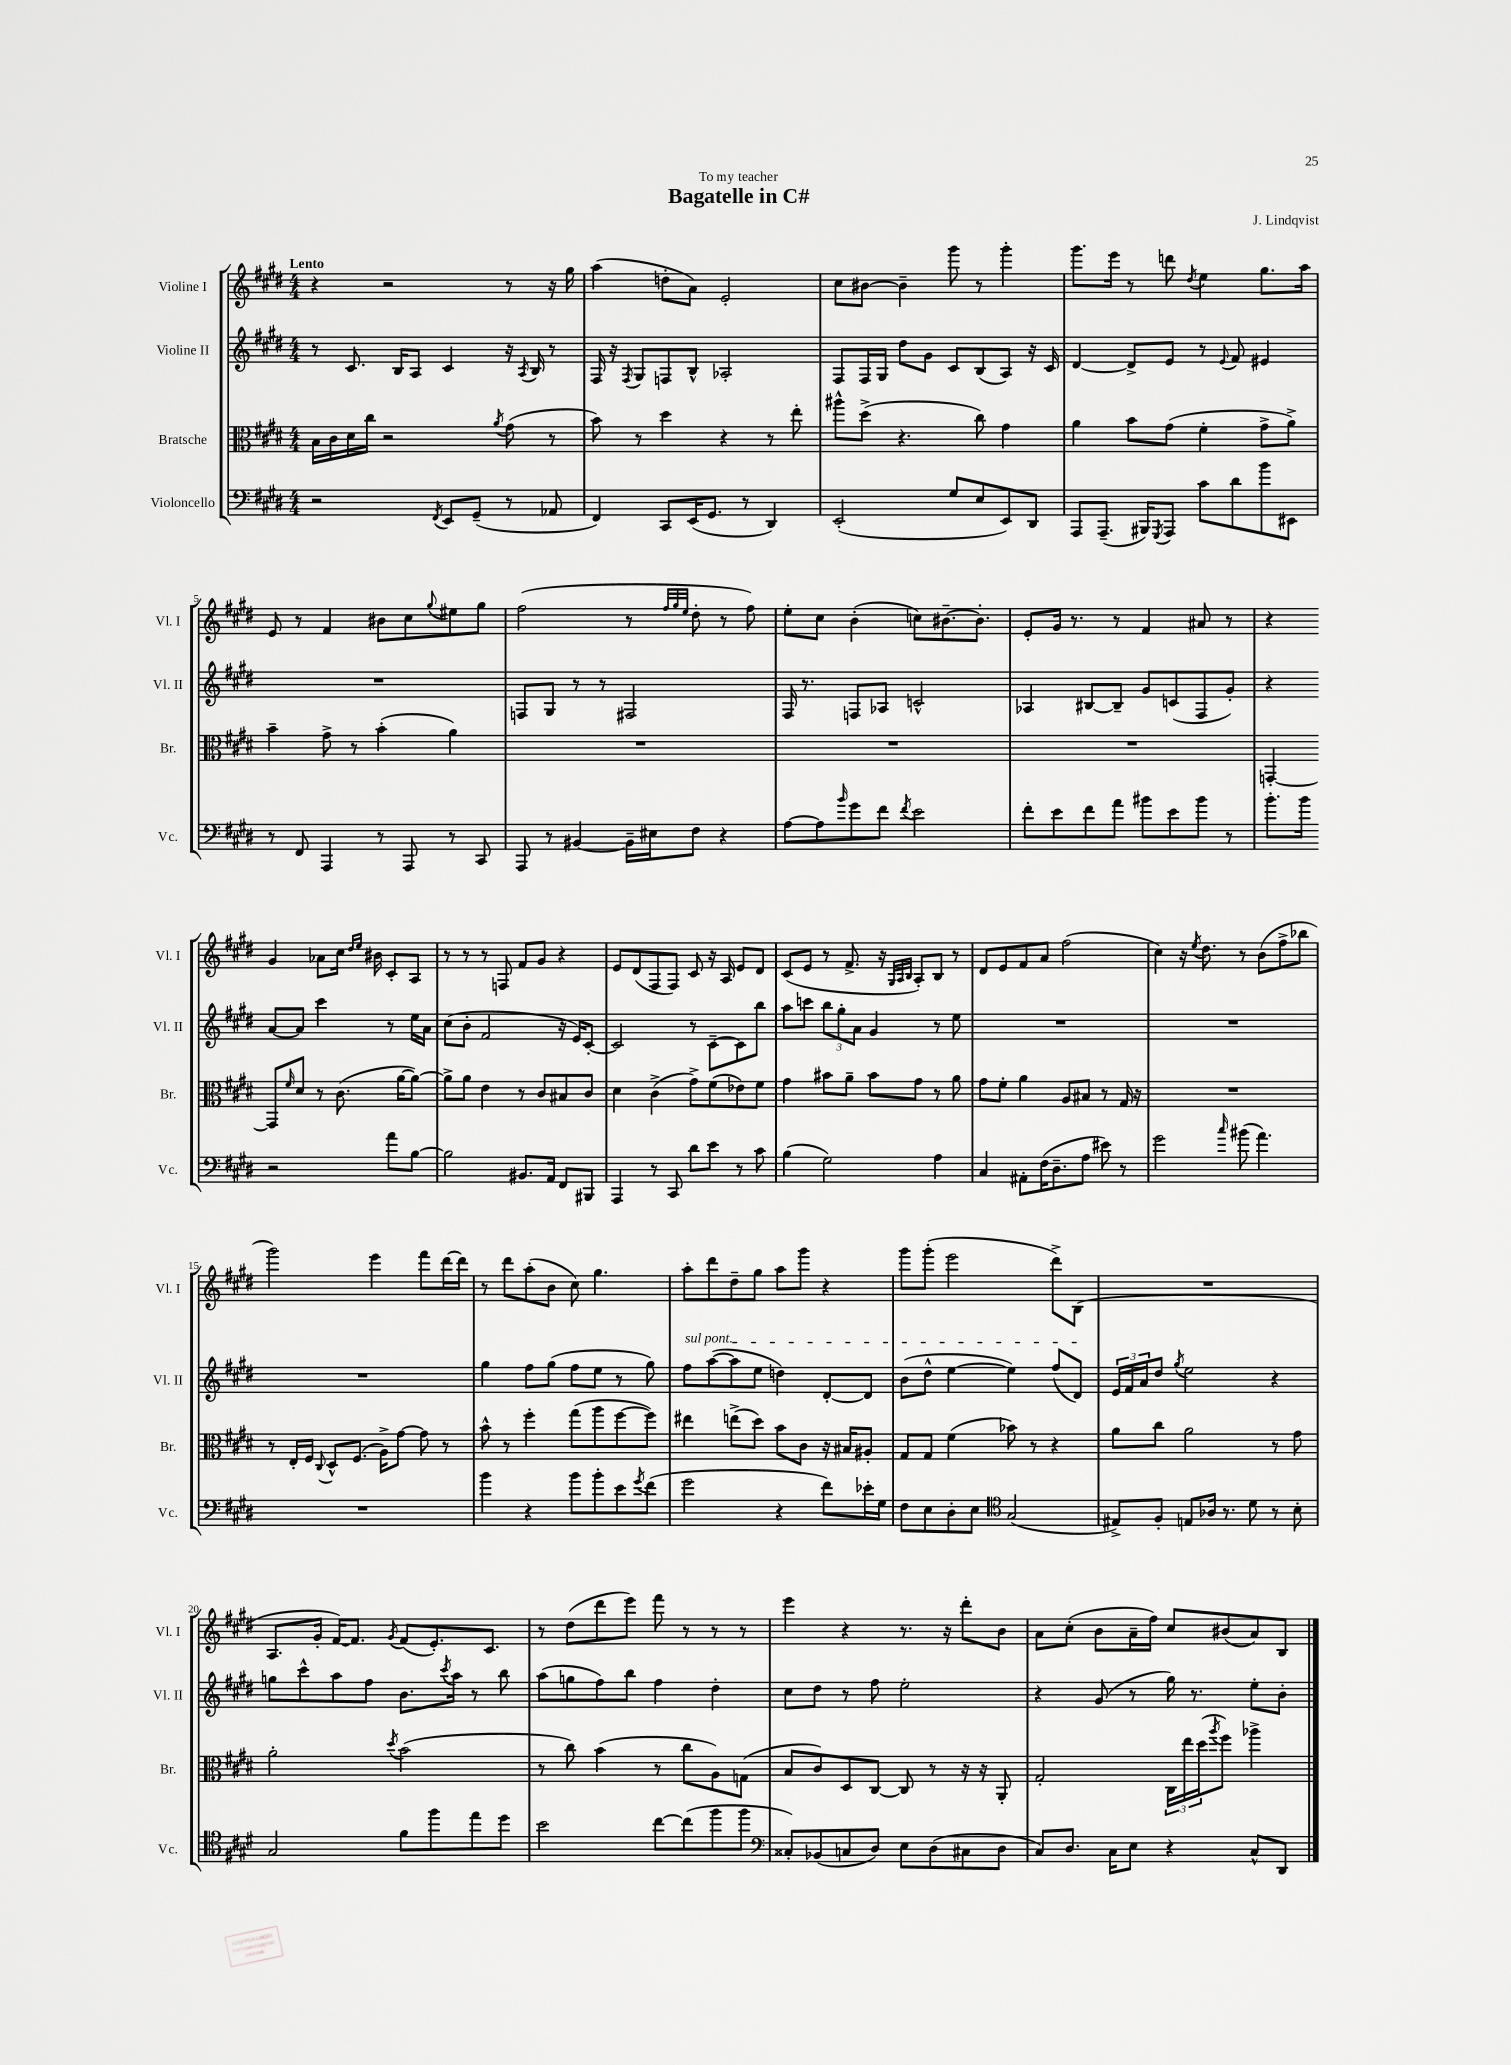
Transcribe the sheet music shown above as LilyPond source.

\header { title = "Bagatelle in C#" composer = "J. Lindqvist" dedication = "To my teacher" }
<<
\new StaffGroup <<
\new Staff = "s0" \with { instrumentName = "Violine I" shortInstrumentName = "Vl. I" } {
    \clef treble \key e \major \numericTimeSignature \time 4/4 \tempo "Lento"
    r4 r2 r8 r16 gis''16 |
    a''4( d''8-. a'8) e'2-. |
    cis''8 bis'8~ bis'4-- gis'''8 r8 gis'''4-. |
    gis'''8. e'''16 r8 d'''8 \acciaccatura { dis''8 } e''4 gis''8. a''16 |
    e'8 r8 fis'4 bis'8 cis''8 \appoggiatura { gis''8 } eis''8 gis''8 |
    fis''2( r8 \grace { fis''32 gis''32 e''32 } dis''8-. r8 fis''8) |
    e''8-. cis''8 b'4-.( c''8) bis'8.~-- bis'8.-. |
    e'8-. gis'16 r8. r8 fis'4 ais'8 r8 |
    r4 gis'4 aes'8 cis''16 \grace { dis''16 e''16 } bis'16 cis'8-. a8 |
    r8 r8 r8 f8 fis'8 gis'8 r4 |
    e'8 dis'8( fis8 fis8) cis'8 r16 a16 e'8 dis'8 |
    cis'8( e'8 r8 fis'8.-> r16 \grace { gis32 a32 b32 } a8-.) b8 r8 |
    dis'8 e'8 fis'8 a'8 fis''2( |
    cis''4) r16 \acciaccatura { e''8 } dis''8. r8 b'8( fis''8-> bes''8 |
    gis'''2) e'''4 fis'''8 dis'''16~ dis'''16 |
    r8 dis'''8 a''8-.( b'8 cis''8) gis''4. |
    a''8-. dis'''8 dis''8-- gis''8 a''8 gis'''8 r4 |
    gis'''8 gis'''8-.( e'''2 dis'''8->) b8( |
    R1 |
    a8. gis'16-. fis'16~) fis'8. \acciaccatura { gis'8 } fis'8( e'8.-.) cis'8. |
    r8 dis''8( dis'''8 e'''8) fis'''8 r8 r8 r8 |
    e'''4 r4 r8. r16 dis'''8-. b'8 |
    a'8 cis''8-.( b'8 a'16-- fis''16) cis''8 bis'8( a'8) b8 \bar "|." |
}
\new Staff = "s1" \with { instrumentName = "Violine II" shortInstrumentName = "Vl. II" } {
    \clef treble \key e \major \numericTimeSignature \time 4/4
    r8 cis'8. b16 a8 cis'4 r16 \acciaccatura { a8 } b16 r8 |
    fis16 r16 \acciaccatura { fis8 } gis8 f8 b8-^ aes2-. |
    fis8 fis16 gis16 dis''8 gis'8 cis'8 b8( a8) r16 cis'16 |
    dis'4~ dis'8-> e'8 r8 \appoggiatura { e'8 } fis'8 eis'4 |
    R1 |
    f8 gis8 r8 r8 fis2 |
    fis16 r8. f8 aes8 c'2-^ |
    aes4 bis8~ bis8-- gis'8 c'8( fis8 gis'8-.) |
    r4 a'8~ a'8 cis'''4 r8 e''16 a'16 |
    cis''8( b'8-. fis'2 r16 e'16) cis'8~-. |
    cis'2 r8 cis'8~-- cis'8 b''8 |
    a''8 c'''8 \tuplet 3/2 { b''8 gis''8-. a'8 } gis'4 r8 e''8 |
    R1 |
    R1 |
    R1 |
    gis''4 fis''8 gis''8( fis''8 e''8 r8 gis''8) |
    \once \override TextSpanner.bound-details.left.text = \markup { \italic "sul pont." } fis''8\startTextSpan a''8~( a''8 e''8 d''4) dis'8~-. dis'8 |
    b'8( dis''8-^ e''4~ e''4) fis''8( dis'8\stopTextSpan) |
    \tuplet 3/2 { e'16 fis'16 a'16 } dis''8 \acciaccatura { gis''8 } e''2 r4 |
    g''8 cis'''8-^ a''8 fis''8 b'8. \acciaccatura { cis'''8 } a''16 r8 b''8 |
    a''8( g''8 fis''8) b''8 fis''4 dis''4-. |
    cis''8 dis''8 r8 fis''8 e''2-. |
    r4 gis'8( r8 gis''16) r8. e''8-. b'8-. \bar "|." |
}
\new Staff = "s2" \with { instrumentName = "Bratsche" shortInstrumentName = "Br." } {
    \clef alto \key e \major \numericTimeSignature \time 4/4
    b16 cis'16 dis'16 cis''16 r2 \acciaccatura { a'8 } gis'8( r8 |
    b'8) r8 dis''4 r4 r8 e''8-. |
    ais''8-^ dis''8->( r4. cis''8) gis'4 |
    a'4 b'8 gis'8( fis'4-. gis'8-> a'8->) |
    b'4-- gis'8-> r8 b'4-.( a'4) |
    R1 |
    R1 |
    R1 |
    g,4~-. g,8 \grace { fis'16 } dis'8 r8 cis'8.( a'16~ a'8~) |
    a'8-> a'8 e'4 r8 cis'8 bis8 cis'8 |
    dis'4 cis'4->( gis'8->) fis'8( ees'8) fis'8 |
    gis'4 bis'8 a'8-- bis'8 gis'8 r8 a'8 |
    gis'8 fis'8-. a'4 a8 bis8 r8 gis16 r16 |
    R1 |
    r8 e16-. fis16 \appoggiatura { cis8 } dis8-^ fis8.( a16->) gis'8~ gis'8 r8 |
    b'8-^ r8 fis''4-. gis''8( a''8 fis''8~ fis''8) |
    eis''4 e''8->( dis''8) b'8 cis'8 r16 bis16 ais8-. |
    gis8 gis8 fis'4( bes'8) r8 r4 |
    a'8 cis''8 a'2 r8 gis'8 |
    a'2-. \acciaccatura { dis''8 } b'2( |
    r8 cis''8) b'4( r8 cis''8 a8) g8( |
    b8 cis'8) dis8 cis8~ cis8 r8 r16 r16 a,8-. |
    gis2-. \tuplet 3/2 { cis16 e''16 dis''16( } \acciaccatura { a''8 } fis''8) aes''4-> \bar "|." |
}
\new Staff = "s3" \with { instrumentName = "Violoncello" shortInstrumentName = "Vc." } {
    \clef bass \key e \major \numericTimeSignature \time 4/4
    r2 \acciaccatura { fis,8 } e,8 gis,8--( r8 aes,8 |
    fis,4) cis,8 e,16( gis,8. r8 dis,4) |
    e,2-.( gis8 e8 e,8) dis,8 |
    a,,8 a,,8.--( bis,,16) \acciaccatura { gis,,8 } a,,8 cis'8 dis'8 b'8 eis,8 |
    r8 fis,8 a,,4 r8 a,,8 r8 cis,8 |
    a,,8 r8 bis,4~ bis,16-- eis16 fis8 r4 |
    a8~ a8 \grace { b'16 } gis'8 fis'8 \acciaccatura { fis'8 } e'2 |
    fis'8-. e'8 fis'8 a'8 bis'8 e'8 bis'8 r8 |
    b'8.-. b'16 r2 a'8 b8~ |
    b2 bis,8. a,16 fis,8 bis,,8 |
    a,,4 r8 cis,8 dis'8 e'8 r8 cis'8 |
    b4( gis2) a4 |
    cis4 ais,8-. fis16( dis8.-- a8 eis'8) r8 |
    gis'2 \grace { cis''16 } bis'8( a'4.) |
    R1 |
    b'4 r4 b'8 b'8-. e'8 \acciaccatura { gis'8 } fis'8( |
    gis'2 r4 fis'8) ees'16-. gis16 |
    fis8 e8 dis8-. e8 \clef tenor gis2( |
    eis8->) fis8-. e8 aes16 r8. dis'8 r8 b8-. |
    gis2 fis'8 fis''8 e''8 dis''8 |
    b'2 cis''8~ cis''8( fis''8 fis''8 |
    \clef bass cisis8-.) bes,8( c8 dis8) e8 dis8( cis8 dis8 |
    cis8) dis8. cis16 e8 r4 cis8-^ dis,8 \bar "|." |
}
>>
>>
